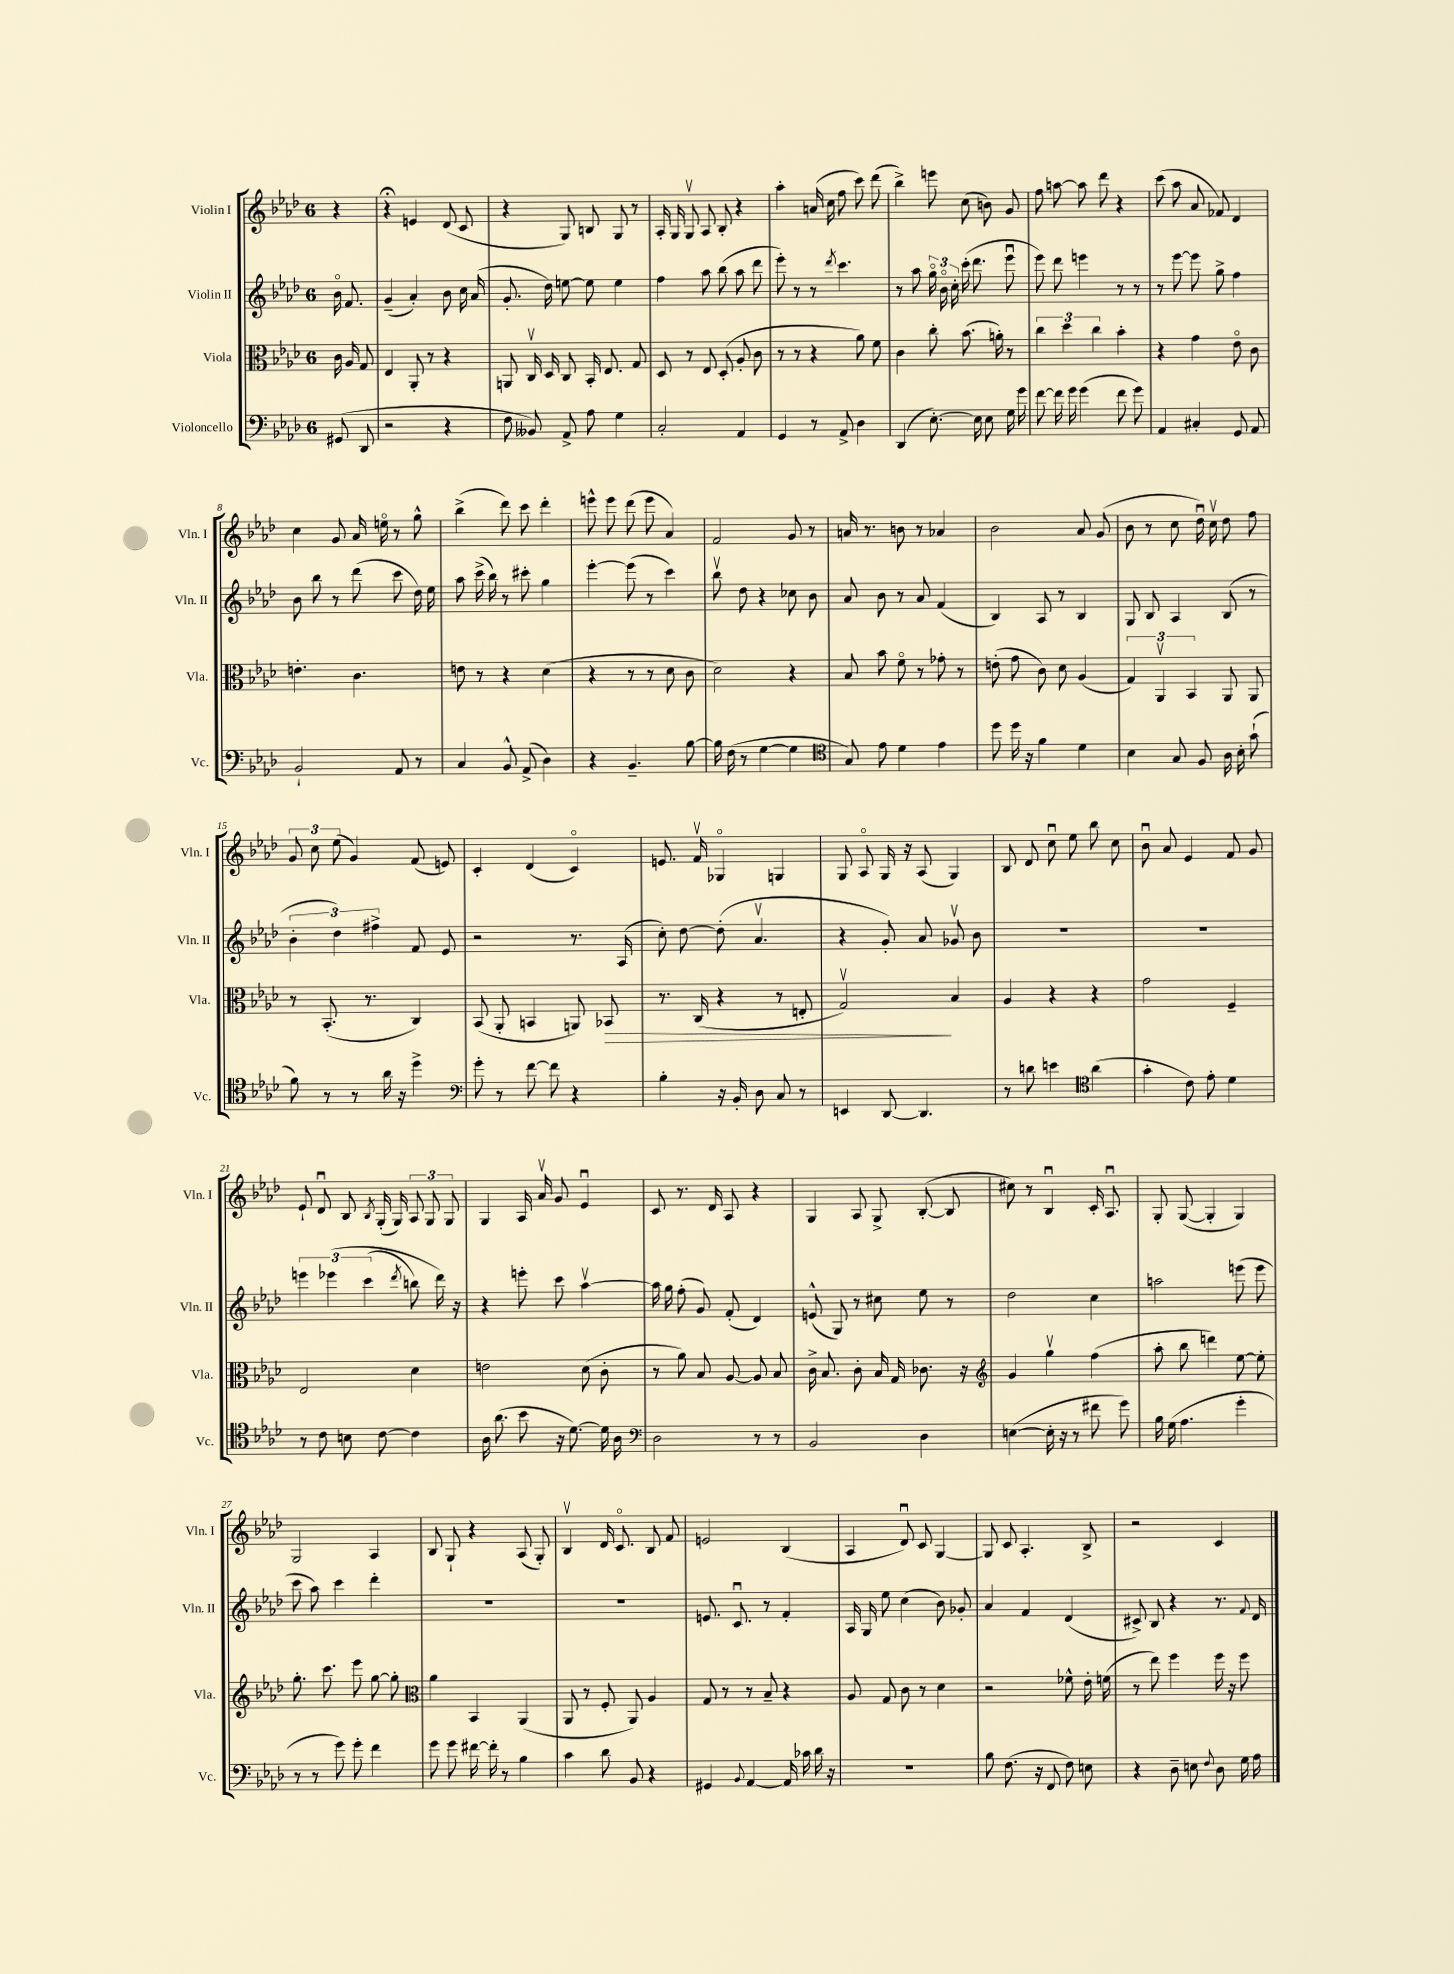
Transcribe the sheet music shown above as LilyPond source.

<<
\new StaffGroup <<
\new Staff = "s0" \with { instrumentName = "Violin I" shortInstrumentName = "Vln. I" } {
    \clef treble \key aes \major \once \override Staff.TimeSignature.style = #'single-digit \time 6/8 \partial 4
    \autoBeamOff r4 |
    r4\fermata e'4 des'8( c'8 |
    r4 g8) b8 g8 r8 |
    aes16-. g16 g8\upbow aes8 bes8-. r4 |
    aes''4-. a'16( c''16 f''8 c'''8) des'''8( |
    bes''4->) e'''8 c''8( b'8) g'8 |
    f''8 a''8~ a''8 des'''8 r4 |
    c'''8( aes''8 aes'8 fes'8) des'4 |
    c''4 g'8 aes'16 e''16\flageolet r8 g''8-^ |
    bes''4->( des'''8) c'''8 des'''4-. |
    e'''8-^ e'''8 des'''8( e'''8 aes'4) |
    f'2 g'8 r8 |
    a'16 r8. b'8 r8 aes'4 |
    bes'2 aes'8 g'8( |
    bes'8 r8 c''8 des''16\downbow) c''16\upbow des''8 f''8 |
    \tuplet 3/2 { g'8 c''8 ees''8( } g'4) f'8( e'8) |
    c'4-. des'4( c'4\flageolet) |
    e'8. f'16\upbow ges4\flageolet g4 |
    g8 aes8\flageolet g16 r16 aes8( g4) |
    bes8 des'8 c''8\downbow ees''8 bes''8 c''8 |
    bes'8\downbow aes'8 ees'4 f'8 g'8 |
    ees'8-! des'8\downbow bes8 \acciaccatura { bes8 } g16-.( g16) \tuplet 3/2 { aes8 g8 g8 } |
    g4 aes16 aes'16\upbow g'8 ees'4\downbow |
    c'8 r8. des'16 aes8 r4 |
    g4 aes8 g8-> bes8~-.( bes8 |
    cis''8) r8 bes4\downbow c'16-. aes8.\downbow |
    g8-. g8~( g4-. g4) |
    g2 aes4 |
    bes8 g8-! r4 aes8( g8-.) |
    bes4\upbow des'16 c'8.\flageolet bes8 f'8 |
    e'2 bes4( |
    aes4 des'8\downbow) c'8 g4~ |
    g8 c'8 aes4.-. bes8-> |
    r2 c'4 \bar "|." |
}
\new Staff = "s1" \with { instrumentName = "Violin II" shortInstrumentName = "Vln. II" } {
    \clef treble \key aes \major \once \override Staff.TimeSignature.style = #'single-digit \time 6/8 \partial 4
    \autoBeamOff bes'16\flageolet f'8. |
    g'4--( aes'4-.) bes'8 c''16 aes'16( |
    g'8.-. des''16) e''8~ e''8 e''4 |
    f''4 aes''8 bes''8( aes''8 des'''8 |
    ees'''8-.) r8 r8 \acciaccatura { des'''8 } c'''4. |
    r8 aes''8 \tuplet 3/2 { g''16\flageolet bes'16\flageolet c''16-. } c'''16-.( des'''8. ees'''8\downbow |
    ees'''8) des'''8 e'''4 r8 r8 |
    r8 ees'''8~ ees'''8 g''8-> f''4 |
    bes'8 bes''8 r8 des'''8( c'''8 des''16) ees''16 |
    aes''8 c'''16->( bes''16) r8 cis'''8-. g''4 |
    ees'''4~-. ees'''8( r8 c'''4) |
    bes''8\upbow des''8 r4 ces''8 bes'8 |
    aes'8 bes'8 r8 aes'8 f'4( |
    bes4) aes8 r8 bes4 |
    g8 bes8 aes4 bes8( r8 |
    \tuplet 3/2 { bes'4-. des''4) fis''4-> } f'8 ees'8 |
    r2 r8. aes16( |
    c''8-.) des''8~ des''8-.( aes'4.\upbow |
    r4 g'8-.) aes'8 ges'8\upbow bes'8 |
    R2. |
    R2. |
    \tuplet 3/2 { e'''4 ees'''4\( c'''4( } \acciaccatura { des'''8 } b''8) des'''16\) r16 |
    r4 e'''8-. c'''8 aes''4~\upbow |
    aes''16 g''16 f''8-.( g'8) f'8-.( des'4) |
    e'8-^( g8) r8 cis''8 ees''8 r8 |
    des''2 c''4 |
    a''2 e'''8( e'''8 |
    c'''8 aes''8) c'''4 des'''4-. |
    R2. |
    R2. |
    e'8. c'8.\downbow r8 f'4-. |
    aes16 g16 ees''8 c''4( bes'8) ges'8-. |
    aes'4 f'4 des'4( |
    cis'8->) bes8 r4 r8. \appoggiatura { f'8 } des'16 \bar "|." |
}
\new Staff = "s2" \with { instrumentName = "Viola" shortInstrumentName = "Vla." } {
    \clef alto \key aes \major \once \override Staff.TimeSignature.style = #'single-digit \time 6/8 \partial 4
    \autoBeamOff c'16 aes16 g8 |
    ees4 aes,8-. r8 r4 |
    a,8 c16\upbow des16 c8 bes,16-. ees8. g8 |
    des8 r8 ees8 des8-.( aes8-. c'8 |
    r8 r8 r4 aes'8) f'8 |
    c'4 c''8-. bes'8.( a'16-.) r8 |
    \tuplet 3/2 { c''4 des''4 c''4 } bes'4-. |
    r4 g'4 ees'8\flageolet c'8 |
    e'4.-. c'4. |
    e'8 r8 r4 des'4( |
    r4 r8 r8 des'8 c'8 |
    des'2) r4 |
    bes8 bes'8 f'8\flageolet r8 ges'8-. r8 |
    e'8-.( g'8 c'8) des'8 aes4( |
    \tuplet 3/2 { g4) aes,4\upbow bes,4 } aes,8 aes,8 |
    r8 bes,8.-.( r8. c4) |
    bes,8( aes,8-. b,4 a,8) bes,8\> |
    r8. c16( r4 r8 e8-. |
    g2\upbow\!) bes4 |
    aes4 r4 r4 |
    g'2 f4-- |
    ees2 des'4 |
    e'2 des'8( c'8-. |
    r8 aes'8) bes8 aes8~ aes8 bes8 |
    c'16-> bes8. c'8-. bes16 g16 ces'8. r16 |
    \clef treble g'4 g''4\upbow f''4( |
    aes''8-. bes''8 d'''4) ees''8~ ees''8-. |
    g''8.-. c'''8. ees'''8 g''8~ g''8-. |
    \clef alto aes'4 bes,4 aes,4( |
    aes,8 r8 f8-. aes,8) aes4 |
    g8 r8 r8 bes8-- r4 |
    aes8 g8 c'8 r8 des'4 |
    r2 fes'8-^ ees'16-. f'16( |
    r8 ees''8) f''4 f''16 r16 f''8 \bar "|." |
}
\new Staff = "s3" \with { instrumentName = "Violoncello" shortInstrumentName = "Vc." } {
    \clef bass \key aes \major \once \override Staff.TimeSignature.style = #'single-digit \time 6/8 \partial 4
    \autoBeamOff gis,8( des,8 |
    r2 r4 |
    f8 beses,8) aes,8-> aes8 g4 |
    c2-. aes,4 |
    g,4 r8 aes,8-> des4 |
    des,4( ees8.~-.) ees16 ees8 g16 g'16 |
    f'8~ f'16 g'16 g'4( f'8 g'8) |
    aes,4 cis4-. g,8 aes,8 |
    bes,2-! aes,8 r8 |
    c4 bes,8-^ aes,8->( des4) |
    r4 bes,4.-- bes8~ |
    bes16 f16( r8 g4~ g4 |
    \clef tenor g8) ees'8 des'4 ees'4 |
    des''8 des''16 r16 f'4 des'4 |
    bes4 g8 f8 aes16 bes16-. g'8-!( |
    f'8) r8 r8 aes'16 r16 des''4-> |
    \clef bass g'8-. r8 f'8~ f'8 r4 |
    bes4-. r16 bes,16-. des8 c8 r8 |
    e,4 des,8~ des,4. |
    r8 d'8 e'4 \clef tenor aes'4( |
    g'4-. c'8) ees'8-. des'4 |
    r8 c'8 b8 c'8~ c'4 |
    aes16 aes'8.( bes'8 r16 des'8.~) des'16 aes16 |
    \clef bass des2 r8 r8 |
    bes,2 des4 |
    e4~( e16-. r16 r8 fis'8 g'8) |
    bes16 g16( aes4. g'4-. |
    r8 r8 g'8) g'8-. f'4 |
    g'8 g'8 fis'16~ fis'16-. r8 bes4 |
    c'4 des'8 bes,8 r4 |
    gis,4 \appoggiatura { bes,8 } aes,4~ aes,16 ces'16 des'16 r16 |
    r2. |
    bes8 f8.( r16 f,8 f8) e8 |
    r4 des8-- e8 \appoggiatura { f8 } des8 g16 aes16 \bar "|." |
}
>>
>>
